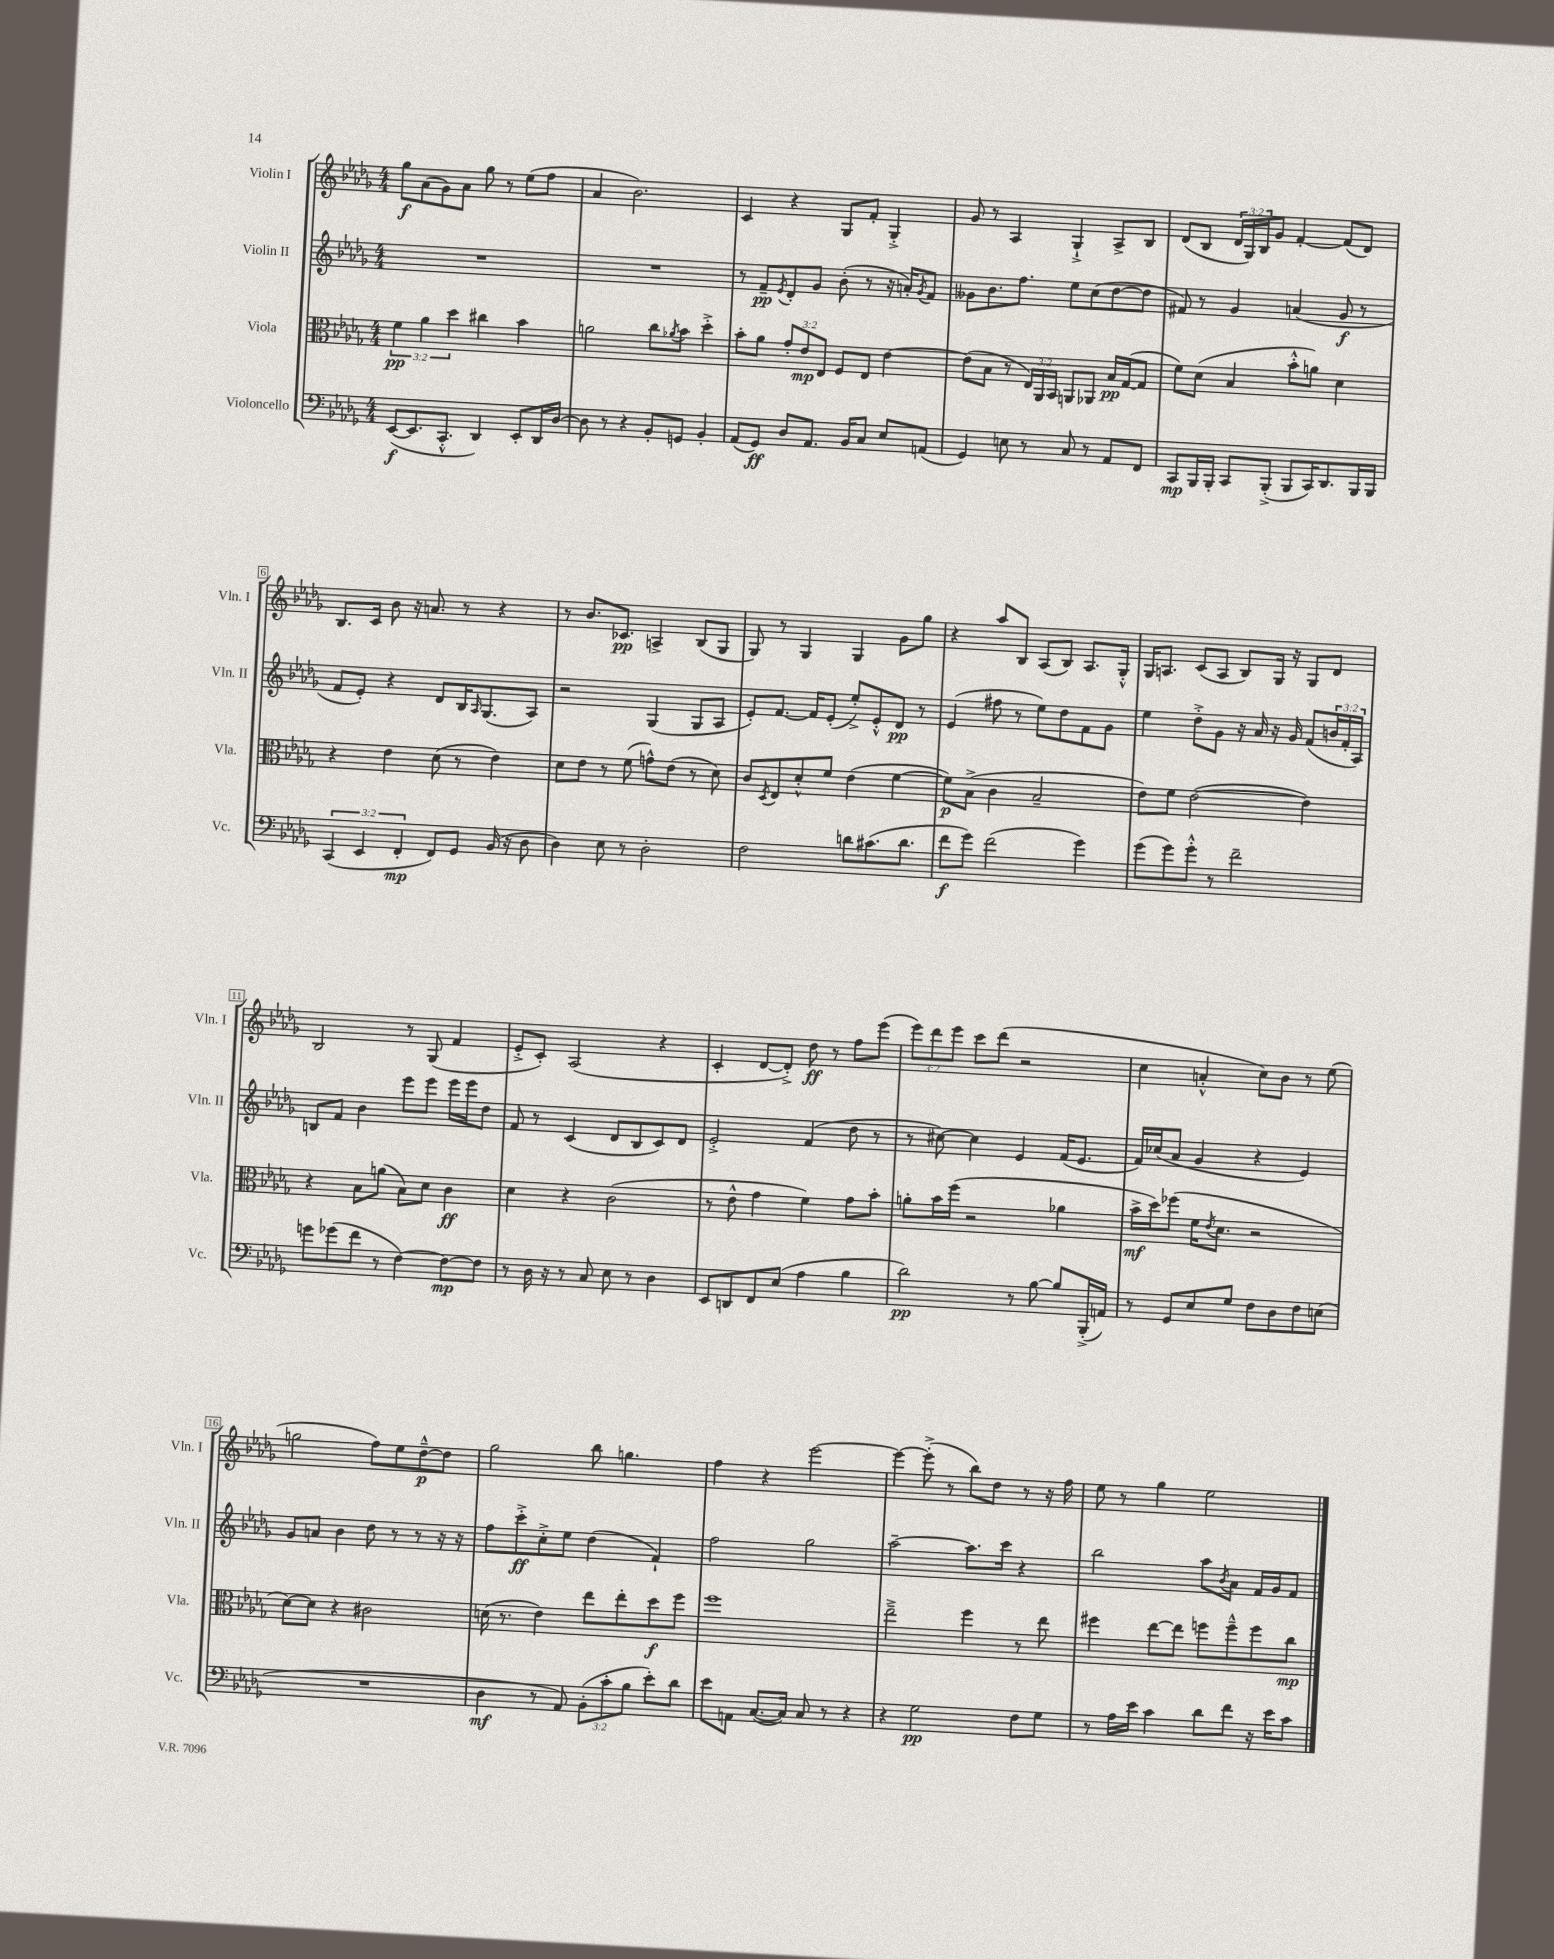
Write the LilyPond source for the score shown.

<<
\new StaffGroup <<
\new Staff = "s0" \with { instrumentName = "Violin I" shortInstrumentName = "Vln. I" } {
    \clef treble \key des \major \numericTimeSignature \time 4/4 \override Staff.TupletNumber.text = #tuplet-number::calc-fraction-text
    ges''8\f aes'8( ges'8) aes'8 ges''8 r8 ees''8( f''8 |
    aes'4 bes'2.) |
    c'4 r4 ges8 f'8-. ges4-.-> |
    ges'8 r8 aes4 ges4-!-> aes8-> bes8 |
    des'8( bes8 \tuplet 3/2 { des'16 ges16) bes16 } ges'8 f'4~-. f'8( des'8) |
    bes8. c'16 bes'8 r16 a'8. r8 r4 |
    r8 bes'8. ces'8.\pp a4-> bes8( ges8 |
    ges8) r8 ges4 ges4 ges'8 ges''8 |
    r4 aes''8 bes8 aes8( bes8) aes8. ges16-.-^ |
    ges16 a8. c'8( a8 bes8) ges16 r16 ges8 des'8 |
    bes2 r8 ges8( f'4 |
    ees'8-.-> c'8-.) aes2( r4 |
    c'4-. des'8~ des'8-.->) des''8\ff r8 f''8 ees'''8( |
    \tuplet 3/2 { ees'''8) des'''8 ees'''8 } c'''8 des'''8( r2 |
    c''4 a'4-.-^ c''8) bes'8 r8 ees''8( |
    g''2 f''8) ees''8 des''8~---^\p des''8 |
    ges''2 bes''8 g''4. |
    f''4 r4 ees'''2~ |
    ees'''4~ ees'''8-.->( r8 bes''8) des''8 r8 r16 f''16 |
    ees''8 r8 ges''4 ees''2 \bar "|." |
}
\new Staff = "s1" \with { instrumentName = "Violin II" shortInstrumentName = "Vln. II" } {
    \clef treble \key des \major \numericTimeSignature \time 4/4 \override Staff.TupletNumber.text = #tuplet-number::calc-fraction-text
    R1 |
    R1 |
    r8 f'8--\pp \acciaccatura { ees'8 } des'8-. ges'8 bes'8-.( r8 r16 a'16-.) \acciaccatura { ges'8 } f'8 |
    geses'8 bes'8. f''8. ees''8 c''8( des''8~ des''8 |
    fis'8) r8 ges'4 a'4( ges'8\f r8 |
    f'8 ees'8-.) r4 des'8 bes16 \grace { aes16 } ges8.( aes8) |
    r2 ges4( ges8 aes8 |
    ees'8-.) f'8.~ f'16 ees'8-.( ees''8-.->) ees'8-.-^ des'8\pp r8 |
    ees'4( fis''8 r8 ees''8) des''8 f'8 ges'8 |
    ees''4 des''8-.-> ges'8 r16 aes'16 r16 ges'16 f'8( \tuplet 3/2 { b'16 f'16-. aes16) } |
    b8 f'8 bes'4 ees'''8 ees'''8 ees'''16 ees'''16 des''8 |
    f'8 r8 c'4( des'8 bes8 c'8) des'8 |
    ees'2-.-> f'4( des''8 r8 |
    r8 cis''8~) cis''4 ees'4 f'16( ees'8. |
    f'16) ces''16( aes'8 ges'4 r4 ees'4) |
    ges'8 a'8 bes'4 des''8 r8 r8 r16 r16 |
    f''8 c'''8-.->\ff c''8-.-> ees''8 des''4( f'4-!) |
    f''2 ges''2 |
    aes''2~-- aes''8. c'''16 r4 |
    bes''2 aes''8 \acciaccatura { bes'8 } aes'8 f'16 ges'16 f'8 \bar "|." |
}
\new Staff = "s2" \with { instrumentName = "Viola" shortInstrumentName = "Vla." } {
    \clef alto \key des \major \numericTimeSignature \time 4/4 \override Staff.TupletNumber.text = #tuplet-number::calc-fraction-text
    \tuplet 3/2 { f'4\pp aes'4 des''4 } cis''4 bes'4 |
    a'2 c''8 \acciaccatura { aes'8 } bes'8 des''4-.-> |
    bes'8-. aes'8 \tuplet 3/2 { ges'8-. ees'8\mp ees8 } f8 ees8 ees'4~ |
    ees'8( bes8 r8 \tuplet 3/2 { ees16) aes,16 bes,16 } a,8 aes,8 bes16\pp ges16~( ges8 |
    f'8) des'8( bes4 bes'8-.-^ a'8) des'4 |
    r4 ees'4 des'8( r8 ees'4) |
    des'8 ees'8 r8 f'8( g'8-^) ees'8( r8 des'8) |
    c'8 \acciaccatura { des8 } ees8 des'8-.-^ f'8 ees'4( f'4~ |
    f'8\p) bes8->( c'4 bes2-- |
    ees'8) f'8 ees'2~( ees'4) |
    r4 bes8 a'8( bes8) des'8 c'4\ff |
    des'4 r4 c'2( |
    r8 ees'8-^ ges'4 f'4) ges'8 bes'8-. |
    a'8-. bes'16 f''16( r2 aes'4 |
    bes'16->\mf des''16) fes''8( f'16 \acciaccatura { ees'8 } des'8. r2 |
    des'8~) des'8 r4 cis'2 |
    d'16( r8. ees'4) ees''8 ees''8-. des''8\f f''8 |
    f''1 |
    ees''2---> f''4 r8 ees''8 |
    fis''4 ees''8~ ees''8 f''8 f''8---^ f''8 c''8\mp \bar "|." |
}
\new Staff = "s3" \with { instrumentName = "Violoncello" shortInstrumentName = "Vc." } {
    \clef bass \key des \major \numericTimeSignature \time 4/4 \override Staff.TupletNumber.text = #tuplet-number::calc-fraction-text
    ees,8~\f( ees,8. c,8.-.-^ des,4) ees,8-. des,16 des16~ |
    des8 r8 r4 bes,8-. g,8 bes,4-. |
    aes,8( ges,8\ff) des8 aes,8. bes,16 c8 ees8 a,8( |
    ges,4) e8 r8 c8 r8 aes,8 f,8 |
    c,8\mp bes,,16 bes,,16-. c,8 bes,,8-.->( bes,,8 c,16) des,8. bes,,16 bes,,16 |
    \tuplet 3/2 { c,4( ees,4 f,4-.\mp } f,8) ges,8 bes,16( r16 des8 |
    des4) ees8 r8 des2-. |
    f2 d'8 cis'8.( d'8. |
    f'8\f ges'8) f'2( ges'4) |
    ges'8( ges'8) ges'8-.-^ r8 f'2-- |
    g'8 ges'8( f'8 r8 f4~) f8~\mp f8 |
    r8 des16 r16 r8 c8 ees8 r8 des4 |
    ees,8 d,8 f,8 ees8( aes4 bes4 |
    des'2\pp) r8 bes8~ bes8 bes,,16-.->( a,16) |
    r8 ges,8 ees8 ges8 f8 des8 f8 e8( |
    R1 |
    des4\mf r8 aes,8) \tuplet 3/2 { bes,8-.( c'8-. bes8 } ees'8-.) des'8 |
    ees'8 a,8 c8.~( c16) c8 r8 r4 |
    r4 ges2\pp f8 ges8 |
    r8 aes16 ees'16 c'4 des'8 f'8 r16 ees'16 c'8 \bar "|." |
}
>>
>>
\layout { \context { \Score \override BarNumber.stencil = #(make-stencil-boxer 0.1 0.3 ly:text-interface::print) } }
